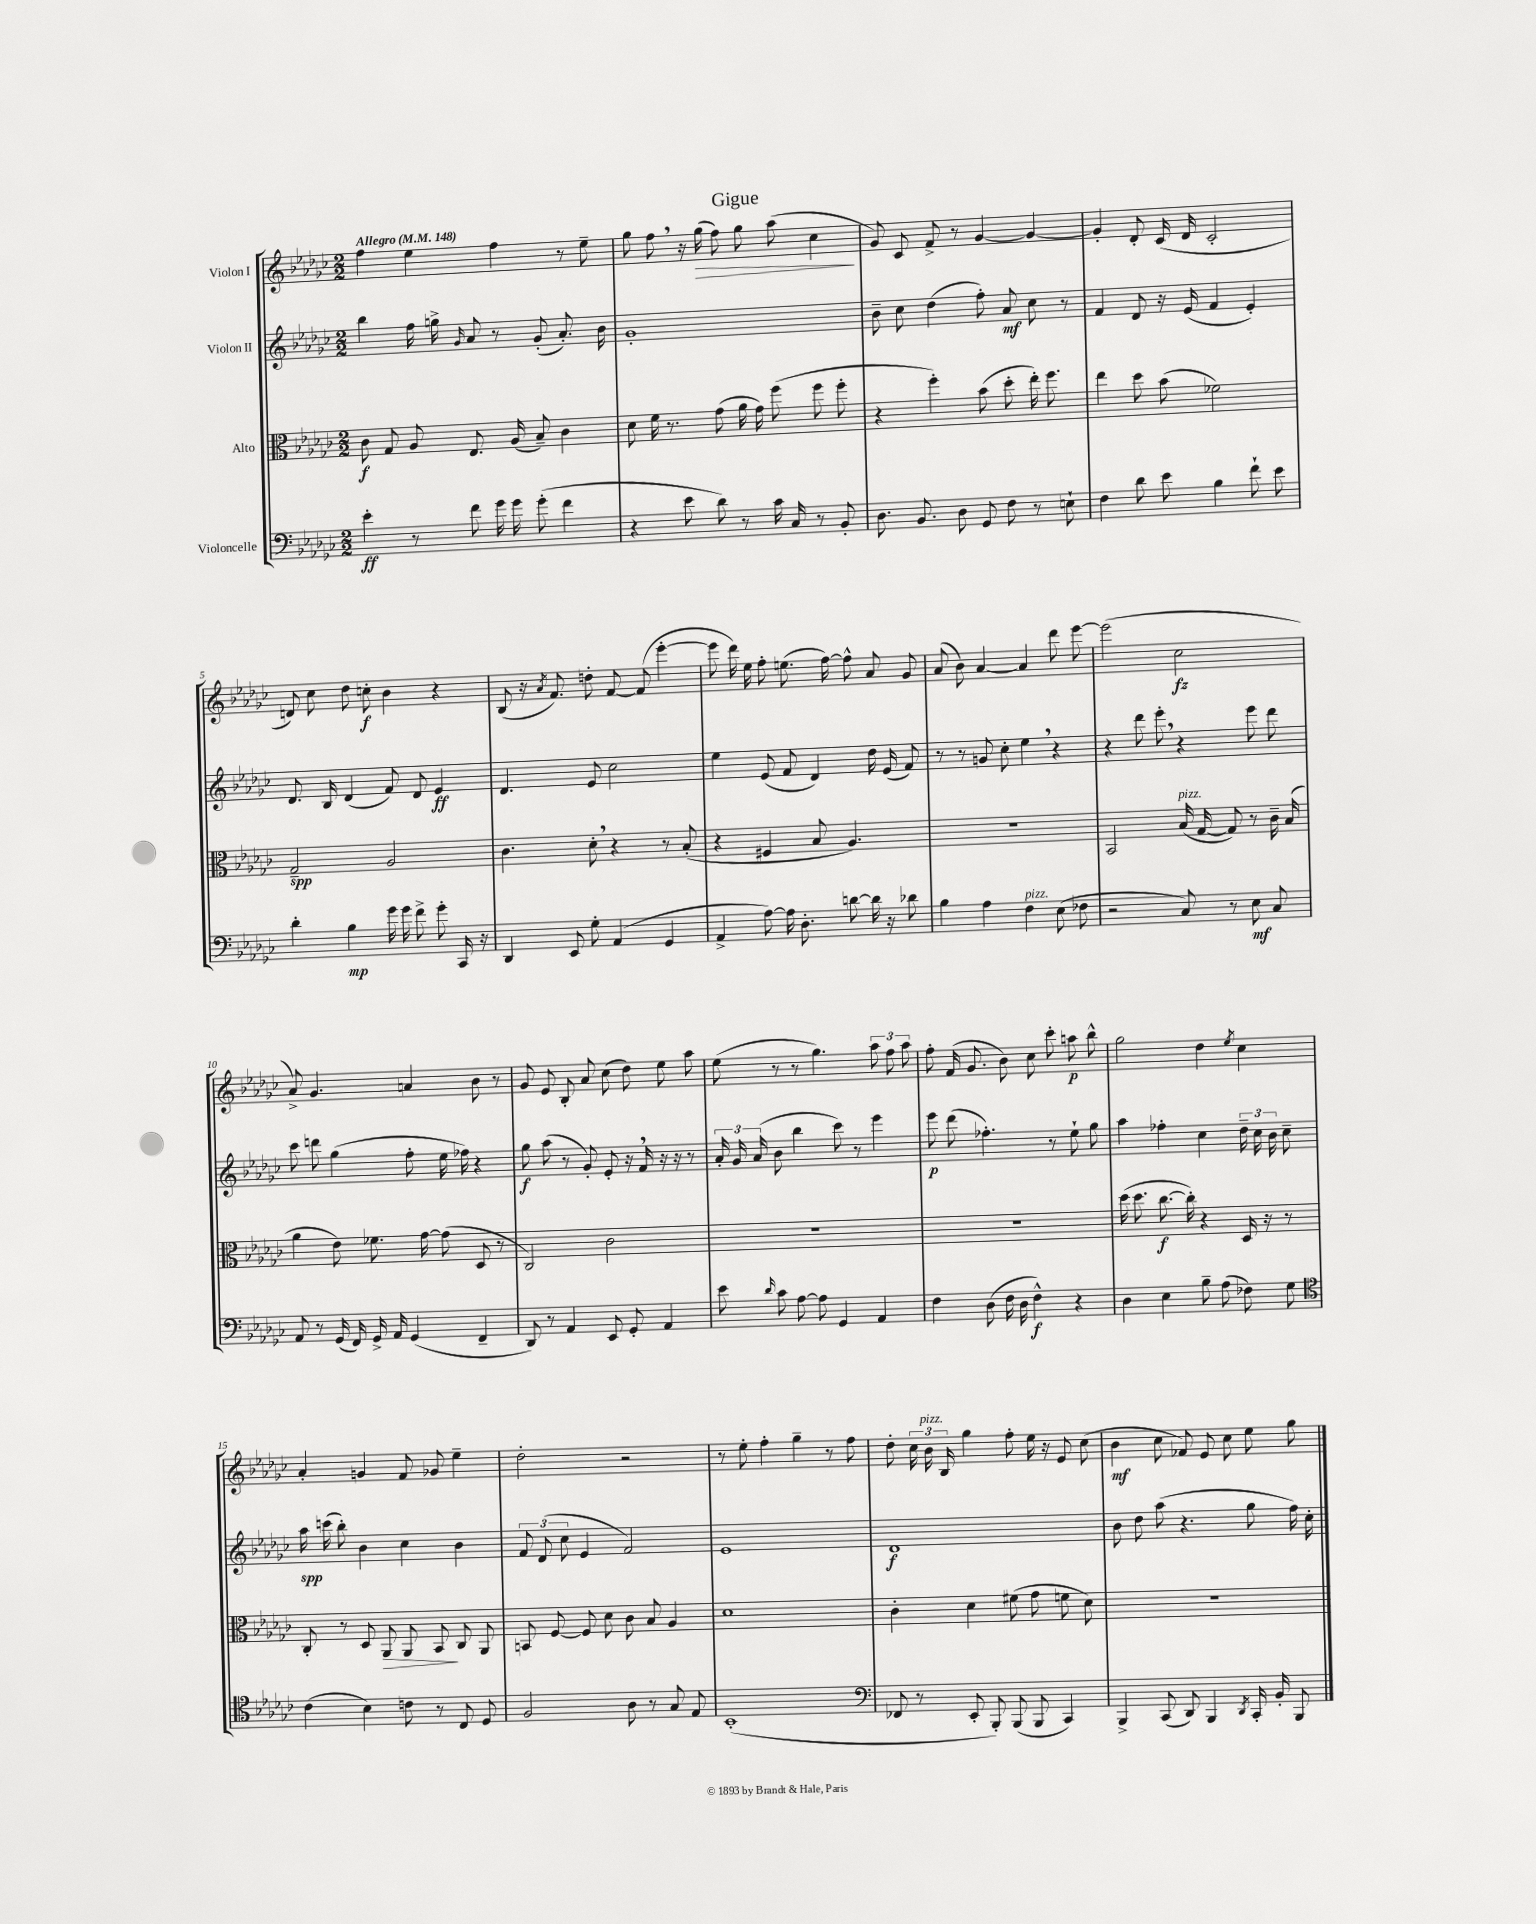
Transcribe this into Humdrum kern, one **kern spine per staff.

**kern	**dynam	**kern	**dynam	**kern	**dynam	**kern	**dynam
*part4	*part4	*part3	*part3	*part2	*part2	*part1	*part1
*staff4	*staff4	*staff3	*staff3	*staff2	*staff2	*staff1	*staff1
*I"Violoncelle	*	*I"Alto	*	*I"Violon II	*	*I"Violon I	*
*clefF4	*	*clefC3	*	*clefG2	*	*clefG2	*
*k[b-e-a-d-g-c-]	*	*k[b-e-a-d-g-c-]	*	*k[b-e-a-d-g-c-]	*	*k[b-e-a-d-g-c-]	*
*M2/2	*	*M2/2	*	*M2/2	*	*M2/2	*
*MM148	*	*MM148	*	*MM148	*	*MM148	*
=1	=1	=1	=1	=1	=1	=1	=1
!	!	!	!	!	!	!LO:TX:a:B:t=Allegro	!
4e-'\	ff	8c-\	f	4bb-\	.	4ff\	.
.	.	8G-/	.	.	.	.	.
8r	.	8A-/	.	16ff\	.	4ee-\	.
.	.	.	.	16ggn^\	.	.	.
.	.	.	.	16qqg-/	.	.	.
8f\	.	8.E-/	.	8a-/	.	.	.
16g-\	.	.	.	8r	.	4ff\	.
16g-\	.	(16A-/	.	.	.	.	.
(8g-'\	.	8B-~/)	.	(8g-'/	.	.	.
4f\	.	4c-\	.	8.a-'/)	.	8r	.
.	.	.	.	.	.	8ee-~\	.
.	.	.	.	16b-\	.	.	.
=2	=2	=2	=2	=2	=2	=2	=2
4r	.	8d-\	.	1g-'	.	8gg-\	.
.	.	16f\	.	.	.	8ff,\	.
.	.	8.r	.	.	.	.	.
8e-\	.	.	.	.	.	16r	.
!	!	!	!	!	!	!	!LO:HP:b
.	.	.	.	.	.	(16gg-\	>
8d-\)	.	(8g-\	.	.	.	8ff\)	.
8r	.	16a-\	.	.	.	8gg-\	.
.	.	16g-\)	.	.	.	.	.
16c-\	.	(8ff\	.	.	.	(8aa-\	.
16C-/	.	.	.	.	.	.	.
8r	.	8ff\	.	.	.	4cc-\	.
8BB-'/	.	8ff'\	.	.	.	.	.
.	.	.	.	.	.	.	]
=3	=3	=3	=3	=3	=3	=3	=3
8.D-\	.	4r	.	8b-~\	.	8g-/)	.
.	.	.	.	8cc-\	.	8c-/	.
8.BB-/	.	.	.	.	.	.	.
.	.	4ff'\)	.	(4dd-\	.	8f^/	.
8D-\	.	.	.	.	.	8r	.
8GG-/	.	(8b-\	.	8ff'\)	.	[4g-/	.
8F\	.	8dd-'\	.	8a-/	mf	.	.
8r	.	16ee-'\)	.	8cc-\	.	4g-/_	.
.	.	8.ff\	.	.	.	.	.
8En`\	.	.	.	8r	.	.	.
=4	=4	=4	=4	=4	=4	=4	=4
4F\	.	4ee-\	.	4f/	.	4g-'/]	.
8d-\	.	8dd-\	.	8d-/	.	8d-'/	.
8e-\	.	(8b-\	.	16r	.	(16c-/	.
.	.	.	.	(16e-/	.	16d-/	.
4B-\	.	2f-X\)	.	4f/	.	2c-'/	.
8f`\	.	.	.	4e-'/)	.	.	.
8e-\	.	.	.	.	.	.	.
!!LO:LB:g=z
=5	=5	=5	=5	=5	=5	=5	=5
4d-'\	.	2G-~/	spp	8.d-/	.	8dn/)	.
.	.	.	.	.	.	8cc-\	.
.	.	.	.	16B-/	.	.	.
4B-\	mp	.	.	(4d-/	.	8dd-\	.
.	.	.	.	.	.	8ccn'\	f
16g-\	.	2A-/	.	8f/)	.	4b-\	.
16g-\	.	.	.	.	.	.	.
8f^\	.	.	.	8d-/	.	.	.
8g-'\	.	.	.	4e-/	ff	4r	.
16CC-/	.	.	.	.	.	.	.
16r	.	.	.	.	.	.	.
=6	=6	=6	=6	=6	=6	=6	=6
4DD-/	.	4.c-\	.	4.d-/	.	(8B-/	.
.	.	.	.	.	.	16r	.
.	.	.	.	.	.	8qa-/	.
.	.	.	.	.	.	8.f/)	.
8EE-/	.	.	.	.	.	.	.
8G-'\	.	8d-',\	.	8e-/	.	8ddn'\	.
(4AA-/	.	4r	.	2cc-\	.	[8f/	.
.	.	.	.	.	.	(8f/]	.
4GG-/	.	8r	.	.	.	[4eee-'\	.
.	.	(8B-'/	.	.	.	.	.
=7	=7	=7	=7	=7	=7	=7	=7
4AA-^/	.	4r	.	4ee-\	.	8eee-\]	.
.	.	.	.	.	.	16ddd-\)	.
.	.	.	.	.	.	16ee-\	.
[8A-\)	.	4F#X/	.	(8e-/	.	8ff'\	.
16A-\]	.	.	.	8f/	.	(8.een\	.
8.D-'\	.	.	.	.	.	.	.
.	.	8B-/	.	4d-/)	.	.	.
.	.	.	.	.	.	[16ff\)	.
[8dn\	.	4.A-/)	.	.	.	8ff^^\]	.
16d\]	.	.	.	16dd-\	.	8a-/	.
16r	.	.	.	(16e-/	.	.	.
8d-X\	.	.	.	8f/)	.	8g-/	.
=8	=8	=8	=8	=8	=8	=8	=8
4B-\	.	1r	.	8r	.	(8a-/	.
.	.	.	.	8r	.	8b-\)	.
4A-\	.	.	.	8gn/	.	[4a-/	.
.	.	.	.	8cc-'\	.	.	.
!LO:TX:a:i:t=pizz.	!	!	!	!	!	!	!
4F\	.	.	.	4ee-,\	.	4a-/]	.
(8E-\	.	.	.	4r	.	8ddd-\	.
8F-X\	.	.	.	.	.	[8eee-\	.
=9	=9	=9	=9	=9	=9	=9	=9
2r	.	2BB-/	.	4r	.	(2eee-\]	.
.	.	.	.	8ddd-\	.	.	.
.	.	.	.	8eee-',\	.	.	.
!	!	!LO:TX:a:i:t=pizz.	!	!	!	!	!
8C-/)	.	(16B-/	.	4r	.	2cc-\	fz
.	.	[16G-/	.	.	.	.	.
8r	.	8G-/])	.	.	.	.	.
8E-\	mf	8r	.	8eee-\	.	.	.
8C-/	.	16c-~\	.	8ddd-\	.	.	.
.	.	(16B-/	.	.	.	.	.
!!LO:LB:g=z
=10	=10	=10	=10	=10	=10	=10	=10
8AA-/	.	4a-\	.	8ccc-\	.	8a-^/)	.
8r	.	.	.	8dddn\	.	4.g-/	.
(16GG-/	.	8e-\)	.	(4gg-\	.	.	.
16FF/)	.	.	.	.	.	.	.
16GG-^/	.	8.f-X\	.	.	.	.	.
16AA-/	.	.	.	.	.	.	.
(4GG-/	.	.	.	8ff'\	.	4an/	.
.	.	[16g-\	.	.	.	.	.
.	.	(8g-\]	.	16ee-\	.	.	.
.	.	.	.	16ff-X\)	.	.	.
4FF~/	.	8D-/	.	4r	.	8b-\	.
.	.	8r	.	.	.	8r	.
=11	=11	=11	=11	=11	=11	=11	=11
8DD-/)	.	2C-/)	.	8gg-\	f	8g-/	.
8r	.	.	.	(8aa-\	.	8e-/	.
4AA-/	.	.	.	8r	.	8B-'/	.
.	.	.	.	8g-'/)	.	8a-/	.
8EE-/	.	2c-\	.	8e-'/	.	(8cc-\	.
8GG-'/	.	.	.	16r	.	8dd-\)	.
.	.	.	.	16f,/	.	.	.
4AA-/	.	.	.	16r	.	8ee-\	.
.	.	.	.	16r	.	.	.
.	.	.	.	8r	.	8aa-\	.
=12	=12	=12	=12	=12	=12	=12	=12
8e-\	.	1r	.	24a-'/	.	(8ee-\	.
.	.	.	.	24g-/	.	.	.
.	.	.	.	(24a-/	.	.	.
16qqd-/	.	.	.	.	.	.	.
8c-\	.	.	.	8b-\	.	8r	.
[8A-\	.	.	.	4bb-\	.	8r	.
8A-\]	.	.	.	.	.	4.gg-\)	.
4GG-/	.	.	.	8ccc-\)	.	.	.
.	.	.	.	8r	.	.	.
4AA-/	.	.	.	4eee-\	.	12aa-\	.
.	.	.	.	.	.	12ff\	.
.	.	.	.	.	.	12aa-\	.
=13	=13	=13	=13	=13	=13	=13	=13
4F\	.	1r	.	8eee-\	p	8ff'\	.
.	.	.	.	(8ddd-\	.	(16f/	.
.	.	.	.	.	.	8.g-/	.
(8D-\	.	.	.	4.ff-X'\)	.	.	.
16F\	.	.	.	.	.	8b-\)	.
16D-\	.	.	.	.	.	.	.
4F^^\)	f	.	.	.	.	8cc-\	.
.	.	.	.	8r	.	8ccc-'\	.
4r	.	.	.	8ee-`\	.	8aan\	p
.	.	.	.	8gg-\	.	8bb-^^\	.
=14	=14	=14	=14	=14	=14	=14	=14
4D-\	.	(16dd-\	.	4aa-\	.	2gg-\	.
.	.	8.dd-\	.	.	.	.	.
4E-\	.	[8.cc-\	f	4ff-X'\	.	.	.
.	.	16cc-'\])	.	.	.	.	.
8B-~\	.	4r	.	4cc-\	.	4dd-\	.
(8A-\	.	.	.	.	.	.	.
.	.	.	.	.	.	8qee-/	.
8F-X\)	.	16D-/	.	24dd-~\	.	4cc-\	.
.	.	.	.	24cc-\	.	.	.
.	.	16r	.	.	.	.	.
.	.	.	.	24b-\	.	.	.
8G-\	.	8r	.	8cc-~\	.	.	.
!!LO:LB:g=z
=15	=15	=15	=15	=15	=15	=15	=15
*clefC4	*	*	*	*	*	*	*
(4c-\	.	8C-'/	.	16aa-\	spp	4a-'/	.
.	.	.	.	(16cccn\	.	.	.
.	.	8r	.	8bb-'\)	.	.	.
4B-\)	.	8D-/	.	4b-\	.	4gn/	.
!	!	!	!LO:HP:b	!	!	!	!
.	.	8AA-/	>	.	.	.	.
8cn\	.	8AA-/	.	4cc-\	.	8f/	.
8r	.	8BB-/	.	.	.	8g-X/	.
8C-/	.	8C-/	]	4b-\	.	4ee-~\	.
8D-/	.	8AA-/	.	.	.	.	.
=16	=16	=16	=16	=16	=16	=16	=16
2F/	.	8BBn/	.	12f/	.	2dd-'\	.
.	.	.	.	(12d-/	.	.	.
.	.	[8F/	.	.	.	.	.
.	.	.	.	12cc-\	.	.	.
.	.	8F/]	.	4e-/	.	.	.
.	.	8d-\	.	.	.	.	.
8A-\	.	8c-\	.	2f/)	.	2r	.
8r	.	8B-/	.	.	.	.	.
8G-/	.	4A-/	.	.	.	.	.
8E-/	.	.	.	.	.	.	.
=17	=17	=17	=17	=17	=17	=17	=17
(1BB-'	.	1d-	.	1e-	.	8r	.
.	.	.	.	.	.	8ee-'\	.
.	.	.	.	.	.	4ff'\	.
.	.	.	.	.	.	4gg-~\	.
.	.	.	.	.	.	8r	.
.	.	.	.	.	.	8ff\	.
=18	=18	=18	=18	=18	=18	=18	=18
*clefF4	*	*	*	*	*	*	*
8FF-X/	.	4c-'\	.	1d-	f	8dd-'\	.
8r	.	.	.	.	.	24cc-\	.
!	!	!	!	!	!	!LO:TX:a:i:t=pizz.	!
.	.	.	.	.	.	24b-\	.
.	.	.	.	.	.	24B-/	.
8EE-'/	.	4d-\	.	.	.	4gg-\	.
8BBB-'/)	.	.	.	.	.	.	.
(8BBB-/	.	(8f#X\	.	.	.	8ff'\	.
8BBB-/	.	8g-\	.	.	.	16ee-\	.
.	.	.	.	.	.	16r	.
4CC-/)	.	8fn\	.	.	.	8e-/	.
.	.	8d-\)	.	.	.	(8cc-\	.
=19	=19	=19	=19	=19	=19	=19	=19
4BBB-^/	.	1r	.	8b-\	.	4b-\	mf
.	.	.	.	8dd-\	.	.	.
(8CC-/	.	.	.	(8aa-\	.	8cc-\	.
8DD-/)	.	.	.	4.r	.	8f-X/)	.
4BBB-/	.	.	.	.	.	8e-/	.
.	.	.	.	.	.	8cc-\	.
8qDD-/	.	.	.	.	.	.	.
16CC-'/	.	.	.	8gg-\	.	8ee-\	.
16BB-'/	.	.	.	.	.	.	.
8BBB-/	.	.	.	16ff\)	.	8gg-\	.
.	.	.	.	16cc-'\	.	.	.
==	==	==	==	==	==	==	==
*-	*-	*-	*-	*-	*-	*-	*-
